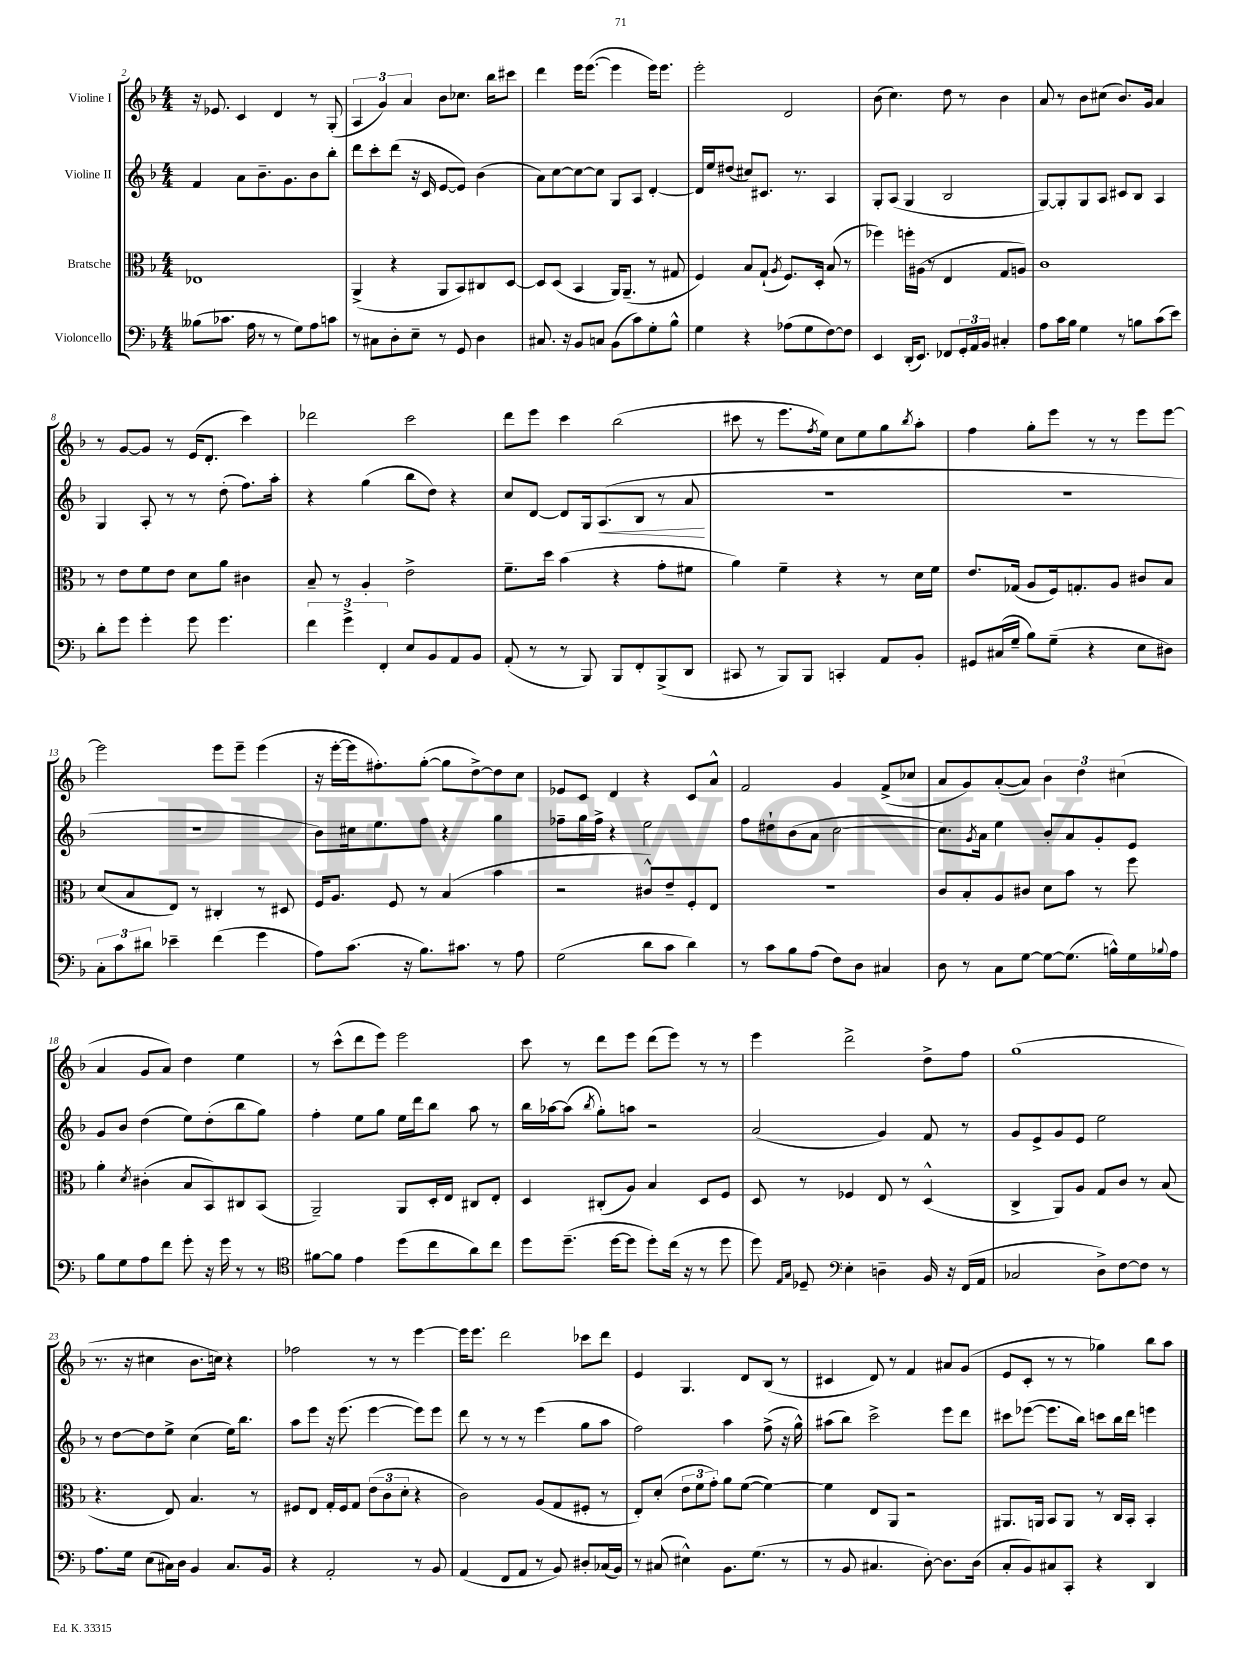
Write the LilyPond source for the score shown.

<<
\new StaffGroup <<
\new Staff = "s0" \with { instrumentName = "Violine I" } {
    \clef treble \key f \major \numericTimeSignature \time 4/4
    r16 ees'8. c'4 d'4 r8 g8-.( |
    \tuplet 3/2 { a4 g'4) a'4 } bes'8 ces''8. bes''16 cis'''8 |
    d'''4 e'''16 e'''8.~( e'''4 e'''16) e'''8. |
    e'''2-. d'2 |
    bes'8( c''4.) d''8 r8 bes'4 |
    a'8 r8 bes'8 cis''8( bes'8.) g'16 a'4 |
    r8 g'8~ g'8 r8 e'16( d'8.-. c'''4) |
    des'''2 c'''2 |
    d'''8 e'''8 c'''4 bes''2( |
    cis'''8 r8 e'''8. \acciaccatura { f''8 } e''16) c''8 e''8 g''8 \acciaccatura { bes''8 } a''8-. |
    f''4 g''8-. e'''8 r8 r8 e'''8 e'''8~ |
    e'''2 e'''8 e'''8-- e'''4( |
    r16 e'''16~-. e'''16 fis''8.-.) g''8~-.( g''8 d''8~->) d''8 c''8 |
    ees'8 c'8 d'4 r4 c'8 a'8-^ |
    f'2 g'4 f'8->( ces''8 |
    a'8 g'8) a'8~-.( a'8) \tuplet 3/2 { bes'4 d''4 cis''4( } |
    a'4 g'8 a'8) d''4 e''4 |
    r8 c'''8-^( d'''8 e'''8) e'''2 |
    c'''8 r8 d'''8 e'''8 d'''8( e'''8) r8 r8 |
    e'''4 d'''2-> d''8-> f''8 |
    g''1( |
    r8. r16 cis''4 bes'8. c''16) r4 |
    fes''2 r8 r8 e'''4~ |
    e'''16 e'''8. d'''2 ces'''8 d'''8 |
    e'4 g4. d'8 bes8( r8 |
    cis'4 d'8) r8 f'4 ais'8 g'8( |
    e'8 c'8-. r8 r8 ges''4) bes''8 a''8 \bar "|." |
}
\new Staff = "s1" \with { instrumentName = "Violine II" } {
    \clef treble \key f \major \numericTimeSignature \time 4/4
    f'4 a'8 bes'8.-- g'8. bes'8 bes''8-. |
    d'''8 c'''8-. d'''8( r16 c'16 e'8~ e'8) bes'4( |
    a'8) c''8~ c''8~ c''8 g8 a8 d'4~-. |
    d'16 e''16 dis''8( cis''8) cis'8. r8. a4 |
    g8-. a8( g4 bes2 |
    g8~) g8-. g8 a8 cis'8 bes8 a4 |
    g4 a8-. r8 r8 d''8-.( f''8.) a''16-. |
    r4 g''4( bes''8 d''8) r4 |
    c''8 d'8~ d'8 g16 a8.\<( bes8 r8 a'8\! |
    r1 |
    R1 |
    r1 |
    bes'8) cis''16 e''8. f''8 r4 g''4 |
    fes''8-- g''16 fes''16-> r4 e''2 |
    f''8 dis''8-! bes'8( a'8 c''2~ |
    c''8.) \acciaccatura { g'8 } a'16 e''4 bes'8-. a'8 g'8-. e'8 |
    g'8 bes'8 d''4( e''8) d''8-.( bes''8 g''8) |
    f''4-. e''8 g''8 e''16 d'''16 bes''8 a''8 r8 |
    bes''16 aes''16~ aes''8( \acciaccatura { bes''8 } g''8-.) a''8 r2 |
    a'2( g'4) f'8 r8 |
    g'8 e'8-> g'8 e'8 e''2 |
    r8 d''8~ d''8 e''8-> c''4( e''16) bes''8. |
    a''8 e'''8 r16 e'''8.( e'''4~ e'''8) e'''8 |
    d'''8 r8 r8 r8 e'''4( g''8 a''8 |
    f''2) a''4 f''8->( r16 g''16-^) |
    ais''8( bes''8) c'''2-> e'''8 d'''8 |
    cis'''8 ees'''8~( ees'''8. bes''16) c'''8 bes''16 d'''16 e'''4 \bar "|." |
}
\new Staff = "s2" \with { instrumentName = "Bratsche" } {
    \clef alto \key f \major \numericTimeSignature \time 4/4
    ees1 |
    a,4->( r4 a,8 bes,8) cis8 d8~ |
    d8 d8( bes,4 a,16) a,8.--( r8 gis8 |
    f4) bes8 g8-!( \acciaccatura { a8 } f8.) d16-. bes8( r8 |
    fes''4) f''16-. ais16( r8 e4 g8 a8) |
    c'1 |
    r8 e'8 f'8 e'8 d'8 a'8 cis'4 |
    bes8-- r8 a4-. e'2-> |
    f'8.-- d''16 bes'4( r4 g'8-. fis'8 |
    a'4) f'4-- r4 r8 d'16 f'16 |
    e'8. ges16( a8 f16) g8.-. a8 cis'8 bes8 |
    d'8( bes8 e8) r8 cis4-. r8 dis8 |
    f16 a8. f8 r8 bes4( bes'4 |
    r2 cis'8-^) e'8-- f8-. e8 |
    r1 |
    c'8 bes8-. a8 cis'8 d'8 bes'8 r8 f''8 |
    a'4-. \acciaccatura { d'8 } cis'4-.( bes8 bes,8) cis8 bes,8( |
    a,2--) a,8 d16-. e16 cis8 e8-. |
    d4 cis8-.( a8) bes4 d8 f8 |
    d8 r8 fes4 e8 r8 d4-^( |
    c4-> a,8) a8 g8 c'8 r8 bes8( |
    r4. e8) bes4. r8 |
    fis8 e8 g16-. fis16 g8 \tuplet 3/2 { e'8( c'8 d'8-. } r4 |
    c'2) a8( g8 fis8-. r8 |
    e8-.) d'8-.( \tuplet 3/2 { e'8 f'8 g'8-.) } a'8 f'8~( f'4~) |
    f'4 e8 a,8 r2 |
    ais,8. a,16 bes,8 a,8 r8 c16 bes,16-. bes,4-. \bar "|." |
}
\new Staff = "s3" \with { instrumentName = "Violoncello" } {
    \clef bass \key f \major \numericTimeSignature \time 4/4
    beses8( ces'8. a16 r8 r8 g8) a8 c'8 |
    r8 cis8 d8-. e8-- r8 g,8 d4 |
    cis8. r16 bes,8 c8 bes,8( c'8) g8-. bes8-^ |
    g4 r4 aes8( g8 f8~) f8 |
    e,4 d,16-.( e,8.) fes,8 \tuplet 3/2 { g,16-. a,16 bes,16 } cis4-. |
    a8 c'16 bes16 g4 r8 b8 c'8( e'8) |
    d'8-. g'8 g'4-. g'8 g'4. |
    \tuplet 3/2 { f'4 g'4-> f,4-. } e8 bes,8 a,8 bes,8 |
    a,8-.( r8 r8 bes,,8) bes,,8 f,8-. bes,,8->( d,8 |
    cis,8 r8 bes,,8) bes,,8 c,4-. a,8 bes,8-. |
    gis,8 cis16( g16-- bes8) g8--( r4 e8 dis8) |
    \tuplet 3/2 { c8-. c'8 dis'8 } ees'4-- f'4( g'4 |
    a8) c'8.( r16 bes8.) cis'8. r8 a8 |
    g2( d'8 c'8 d'4) |
    r8 c'8 bes8 a8( f8) d8 cis4 |
    d8 r8 c8 g8~ g8~ g8.( b16-^) g16 \appoggiatura { bes8 } a16 |
    bes8 g8 a8 f'8 g'8-. r16 g'16 r8 r8 |
    \clef tenor fis'8~ fis'8 e'4 d''8( c''8 a'8) c''8 |
    d''8 d''8.--( d''16~ d''8 d''8-.) c''16( r16 r8 d''8 |
    d''8) \grace { e16 g16 } des8-- \clef bass e4-. d4-- bes,16 r16 f,16( a,16 |
    ces2 d8->) f8~ f8 r8 |
    a8. g16 e8( cis16) d16 bes,4 cis8. bes,16 |
    r4 a,2-. r8 bes,8 |
    a,4( f,8 a,8 r8 bes,8) dis8-. ces16( bes,16) |
    r8 cis8( eis4-^) bes,8. g8.( r8 |
    r8 bes,8 cis4. d8~-.) d8. d16( |
    c8-. bes,8) cis8 c,8-. r4 d,4 \bar "|." |
}
>>
>>
\layout { \context { \Score currentBarNumber = #2 } }
